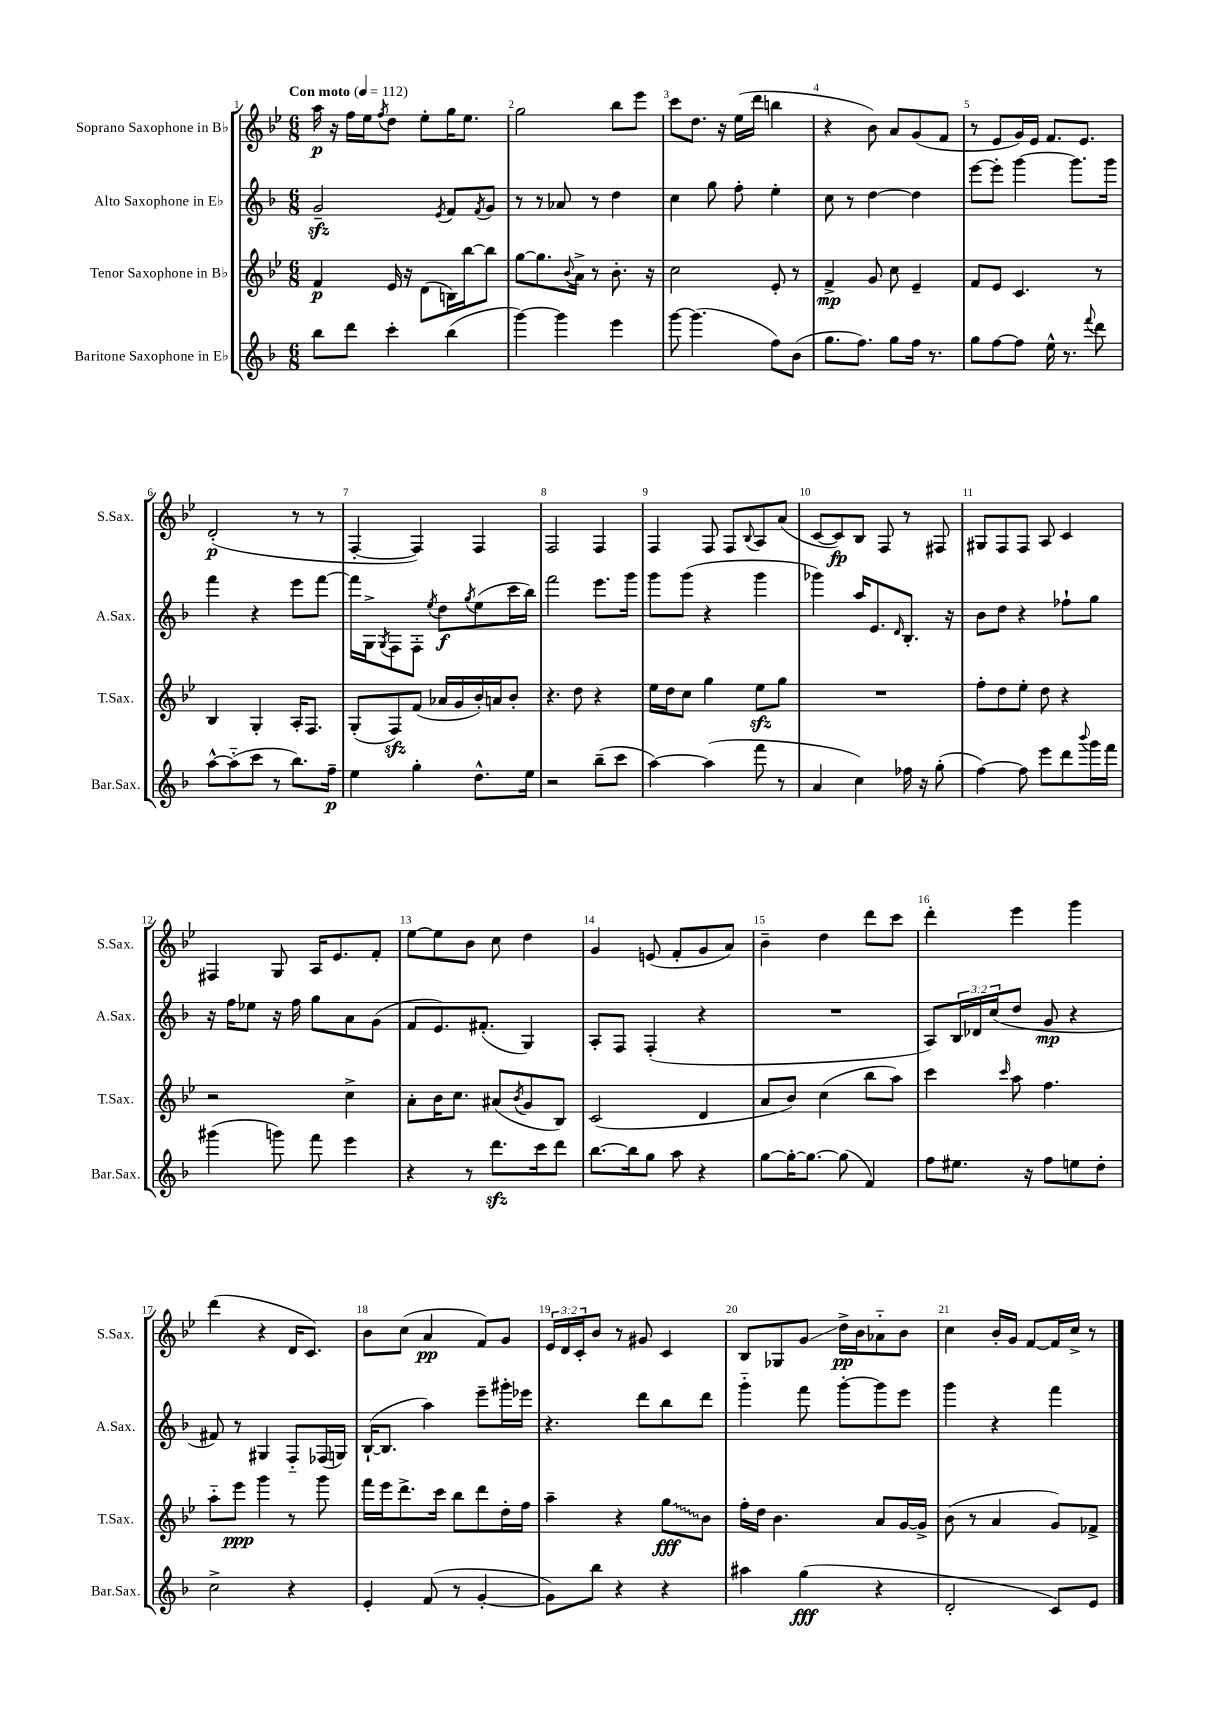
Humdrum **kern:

**kern	**kern	**kern	**kern
*staff4	*staff3	*staff2	*staff1
*clefG2	*clefG2	*clefG2	*clefG2
*k[b-]	*k[b-e-]	*k[b-]	*k[b-e-]
*M6/8	*M6/8	*M6/8	*M6/8
*MM112	*MM112	*MM112	*MM112
8bb-	4f	2g~	16aa
.	.	.	16r
8ddd	.	.	16ff
.	.	.	16ee-
.	.	.	8qff
4ccc'	16e-	.	8dd
.	16r	.	.
.	(8d	.	8ee-'
.	.	8qe	.
(4bb-	16B)	8f	16gg
.	[16bb-	.	8.ee-
.	.	8qf	.
.	8bb-]	8g	.
=	=	=	=
[4ggg)	[8gg	8r	2gg
.	8.gg]	8r	.
4ggg]	.	8a-	.
.	8qqb-	.	.
.	16a^	.	.
.	8r	8r	.
4eee	8.b-'	4dd	8bb-
.	.	.	8eee-
.	16r	.	.
=	=	=	=
[8ggg	2cc	4cc	8ccc
(4.ggg]	.	.	8.dd
.	.	8gg	.
.	.	.	16r
.	.	8ff'	(16ee-
.	.	.	16ddd
8ff)	8e-'	4ee'	4bb
(8b-	8r	.	.
=	=	=	=
8.gg	4f^	8cc	4r
.	.	8r	.
8.ff)	.	.	.
.	8g	[4dd	8b-)
8gg	8cc	.	8a
16ff	4e-~	4dd]	(8g
8.r	.	.	.
.	.	.	8f
=	=	=	=
8gg	8f	[8eee	8r
[8ff	8e-	8eee']	8e-
8ff]	4.c	[4ggg	16g)
.	.	.	16e-
16ee^^	.	.	8.f
8.r	.	.	.
.	.	8.ggg]	.
.	.	.	8.e-
8qqfff	.	.	.
8ddd	8r	.	.
.	.	16ggg	.
=	=	=	=
[8aa^^	4B-	4fff	(2d'
(8aa'~]	.	.	.
8ccc	4G'	4r	.
8r	.	.	.
8.bb-)	16A'	8eee	8r
.	8.F	.	.
.	.	[8fff	8r
16ff~	.	.	.
=	=	=	=
4ee	(8G'	16fff]	[4F'
.	.	16G^	.
.	.	8qG	.
.	8F)	8F	.
4gg'	(8f	8F'	4F])
.	.	8qee	.
.	16a-	8dd	.
.	16g	.	.
.	.	8qgg	.
8.dd^^	16b-')	(8ee	4F
.	16a	.	.
.	8b-'	16ccc	.
16ee	.	16bb-)	.
=	=	=	=
2r	4.r	2fff	2F
.	8dd	.	.
(8bb-~	4r	8.eee	4F
8ccc	.	.	.
.	.	16ggg	.
=	=	=	=
[4aa)	16ee-	8ggg	4F
.	16dd	.	.
.	8cc	(8ggg	.
(4aa]	4gg	4r	8F
.	.	.	8F
.	.	.	8qqB-
8fff	8ee-	4ggg	8A
8r	8gg	.	(8a
=	=	=	=
4a	2.r	4ggg-)	[8c
.	.	.	8c])
4cc)	.	16aa	8B-
.	.	8.e	.
.	.	.	8F
.	.	16qqd	.
16ff-	.	8.B-'	8r
16r	.	.	.
(8gg'	.	.	8F#
.	.	16r	.
=	=	=	=
[4ff)	8ff'	8b-	8G#
.	8dd	8dd	8F
8ff]	8ee-'	4r	8F
8eee	8dd	.	8A
8ddd	4r	8ff-`	4c
8qqbbb-	.	.	.
16ggg	.	8gg	.
16fff	.	.	.
=	=	=	=
(4ggg#	2r	16r	4F#
.	.	16ff	.
.	.	8ee-	.
8ggg)	.	16r	8G
.	.	16ff	.
8fff	.	8gg	16A
.	.	.	8.e-
4eee	4cc^	8a	.
.	.	(8g	8f'
=	=	=	=
4r	8a'	8f	[8ee-
.	16b-	8.e)	8ee-]
.	8.cc	.	.
8r	.	.	8b-
.	.	(8.f#'	.
8.ddd	(8a#	.	8cc
.	8qb-	.	.
.	8g	4G)	4dd
16ccc	.	.	.
8ddd	8B-)	.	.
=	=	=	=
[8.bb-	(2c	8A'	4g
.	.	8F	.
16bb-]	.	.	.
8gg	.	(4F'	(8e
8aa	.	.	8f'
4r	4d	4r	8g
.	.	.	8a)
=	=	=	=
[8gg	8a	2.r	4b-~
16gg'_	8b-)	.	.
8.gg_	.	.	.
.	(4cc	.	4dd
(8gg]	.	.	.
4f)	8bb-	.	8ddd
.	8aa)	.	8ccc
=	=	=	=
8ff	4ccc	8A)	4ddd'
8.ee#	.	24B-	.
.	.	24d-	.
.	.	(24cc	.
.	16qqccc	.	.
.	8aa	8dd	4eee-
16r	.	.	.
8ff	4.ff	8g	.
8ee	.	4r	4ggg
8dd'	.	.	.
=	=	=	=
2cc^	8aa'~	8f#)	(4ddd
.	8eee-	8r	.
.	4ggg	4G#	4r
4r	8r	8F'~	16d
.	.	.	8.c)
.	8ggg	(16F-	.
.	.	16G)	.
=	=	=	=
4e'	16fff	([16B-`	8b-
.	16eee-	8.B-]	.
.	8.ddd^	.	(8cc
(8f	.	4aa)	4a
.	16ccc	.	.
8r	8bb-	.	.
[4g'	8ddd	8eee~	8f)
.	16dd'	16ggg#'	8g
.	16ff	16eee-	.
=	=	=	=
8g])	4aa~	4.r	24e-
.	.	.	24d
.	.	.	24c'
8bb-	.	.	8b-
4r	4r	.	8r
.	.	8ddd	8g#
4r	8gg	8bb-	4c
.	8b-	8ddd	.
=	=	=	=
4aa#	16ff'	4ggg'~	8B-
.	16dd	.	.
.	4.b-	.	8G-
(4gg	.	8fff	8g
.	.	[8ggg'	16dd^
.	.	.	16b-
4r	8a	8ggg]	8a-'~
.	[16g	8eee	8b-
.	16g^]	.	.
=	=	=	=
2d'	(8b-	4ggg	4cc
.	8r	.	.
.	4a	4r	16b-'
.	.	.	16g
.	.	.	[8f
8c)	8g)	4fff	16f]
.	.	.	16cc^
8e	8f-^	.	8r
==	==	==	==
*-	*-	*-	*-
